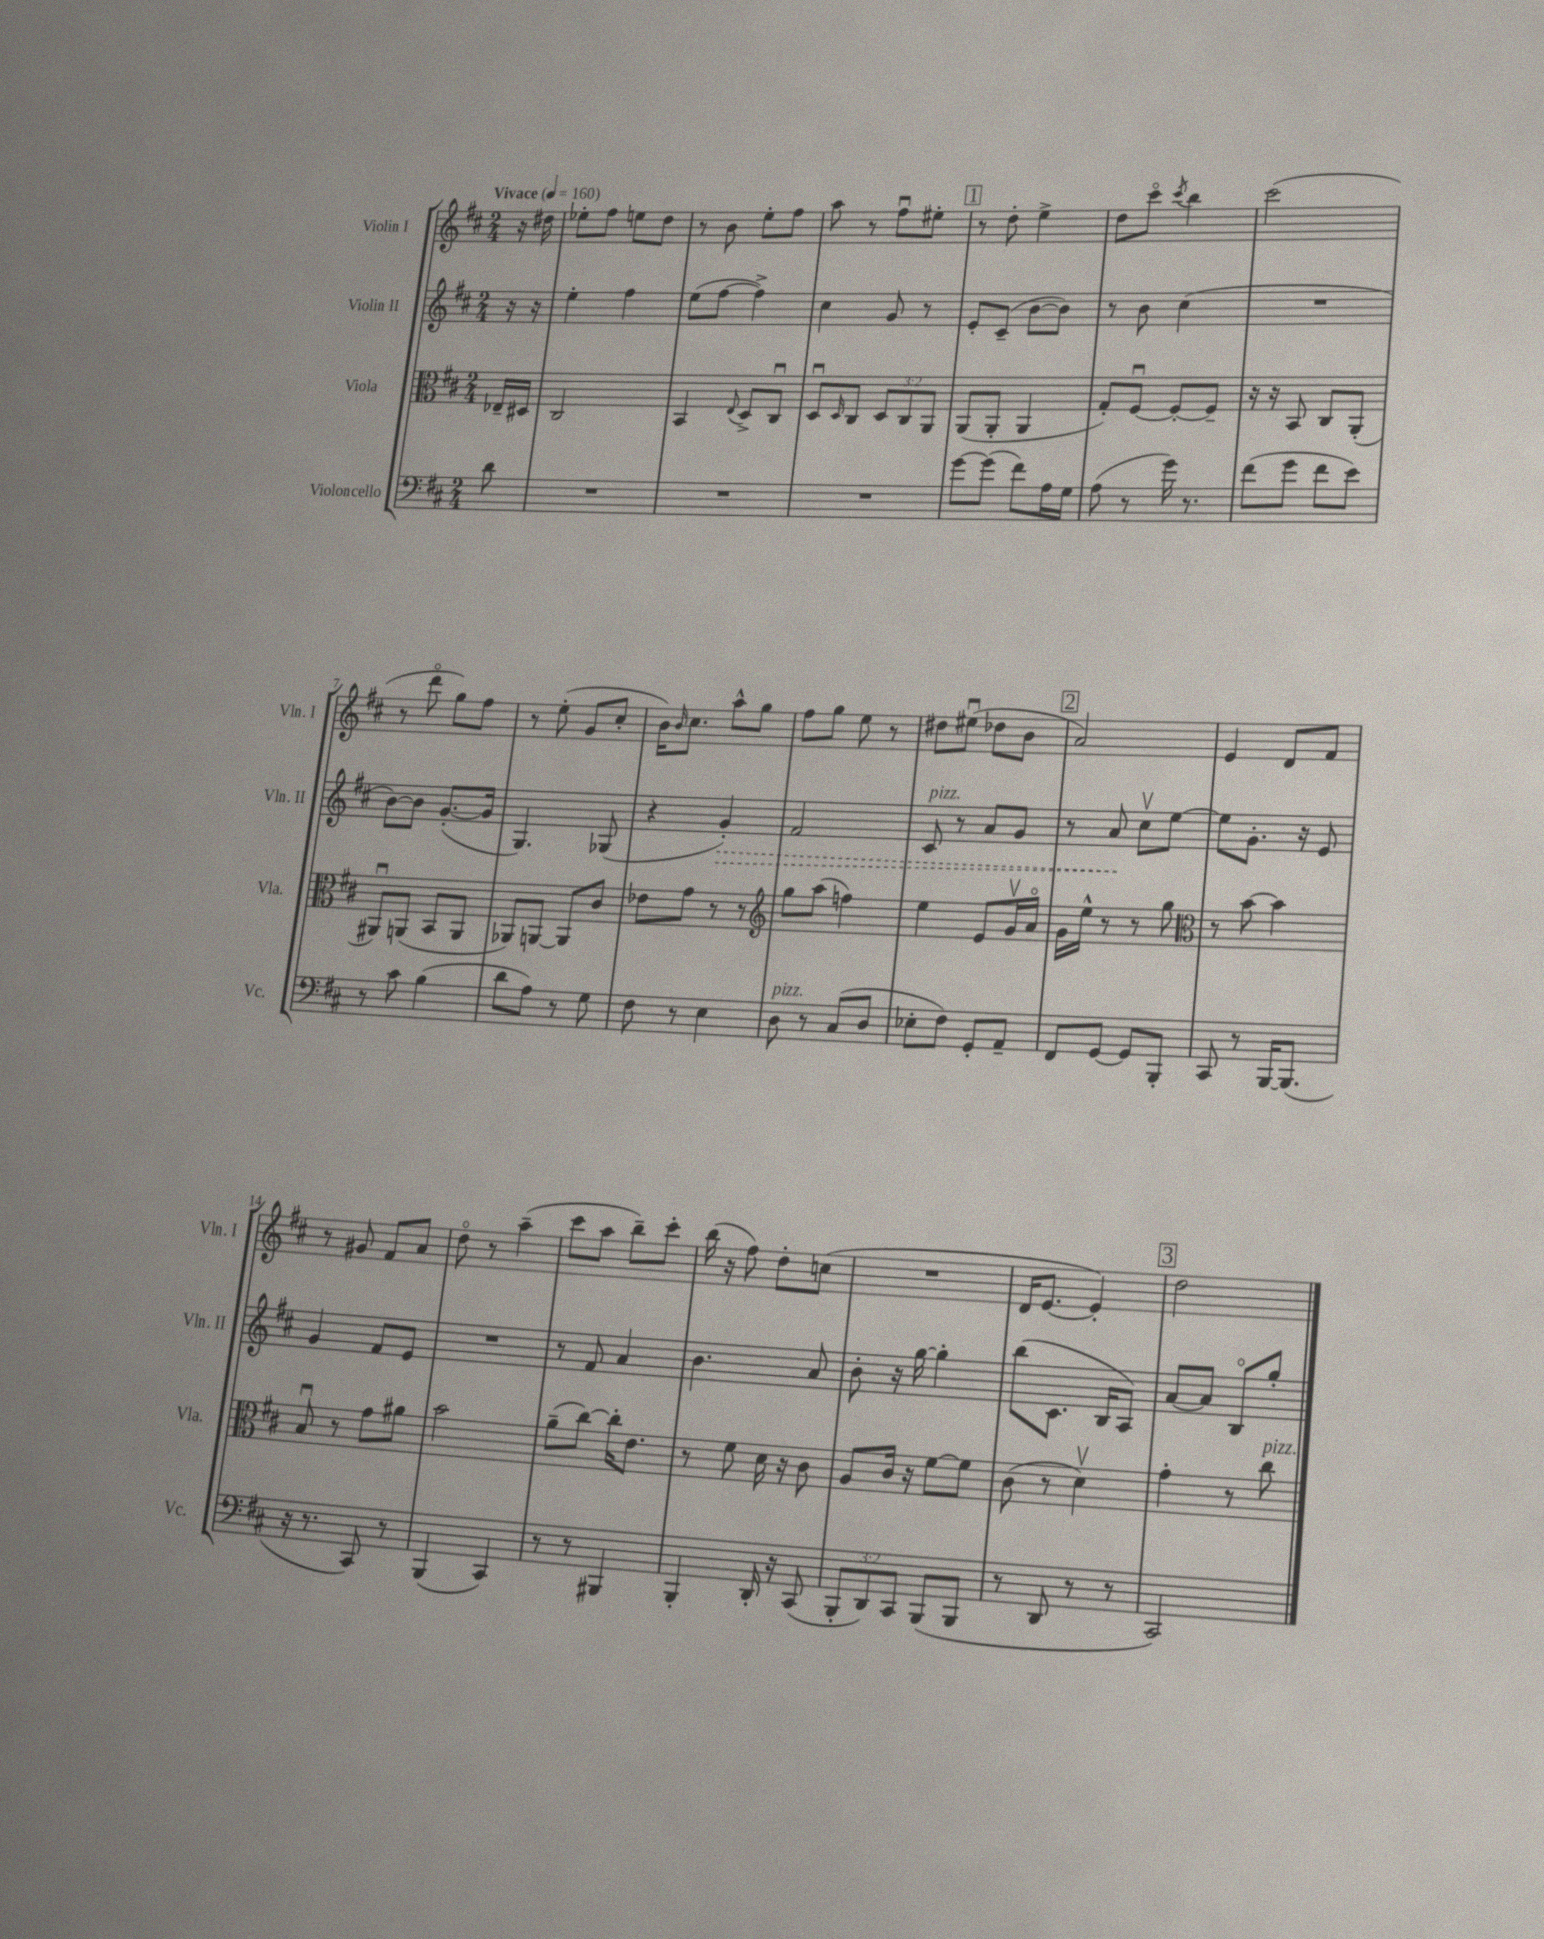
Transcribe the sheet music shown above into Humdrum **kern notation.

**kern	**kern	**kern	**kern
*staff4	*staff3	*staff2	*staff1
*clefF4	*clefC3	*clefG2	*clefG2
*k[f#c#]	*k[f#c#]	*k[f#c#]	*k[f#c#]
*M2/4	*M2/4	*M2/4	*M2/4
*MM160	*MM160	*MM160	*MM160
8d	16E-~	16r	16r
.	16D#	16r	16dd#
=	=	=	=
2r	2C#	4ee'	8ee-'
.	.	.	8ff#
.	.	4ff#	8ee
.	.	.	8dd
=	=	=	=
2r	4BB	(8ee	8r
.	.	[8ff#	8b
.	8qqE	.	.
.	8D^	4ff#^])	8ee'
.	8C#u	.	8ff#
=	=	=	=
2r	8Du	4cc#	8aa
.	16qqD	.	.
.	8C#	.	8r
.	12D	8g	8ff#u
.	12C#	.	.
.	.	8r	8ee#'
.	12AA	.	.
=	=	=	=
[8g	(8AA	8e'	8r
(8g]	8AA'	(8c#~	8dd'
8f#)	4AA	[8b	4ee^
16A	.	8b])	.
16G	.	.	.
=	=	=	=
(8A	8G')	8r	8dd
8r	[8F#u	8b	8ccc#o
.	.	.	8qccc#
16g)	8F#'_	(4cc#	4bb
8.r	.	.	.
.	8F#~]	.	.
=	=	=	=
(8f#	16r	2r	(2ccc#
.	16r	.	.
8g	8BB	.	.
8f#	8C#	.	.
8e)	(8AA'	.	.
=	=	=	=
8r	8AA#u)	[8b)	8r
8c#	(8AA	8b]	8dddo
(4B	8BB	([8.g'	8gg)
.	8AA	.	8ff#
.	.	16g]	.
=	=	=	=
8d	8AA-)	4.G)	8r
8A)	[8AA	.	(8ee'
8r	8AA]	.	8g
8G	8c#	(8G-	8cc#'
=	=	=	=
8F#	8e-	4r	16b)
.	.	.	16qqb
.	.	.	8.cc#
8r	8g	.	.
4E	8r	4g')	8aa^^
.	8r	.	8gg
=	=	=	=
*	*clefG2	*	*
8D	8gg	2f#	8ff#
8r	(8aa	.	8gg
(8C#	4ff)	.	8ee
8D	.	.	8r
=	=	=	=
8E-'	4ee	8c#	8dd#
8F#)	.	8r	(8ee#u
8GG'	8e	8a	8dd-
8AA~	16gv	8g	8b
.	16ao	.	.
=	=	=	=
8FF#	16g	8r	2a)
.	16ee^^	.	.
[8GG	8r	8a	.
8GG]	8r	8cc#v	.
8BBB'	8gg	[8ee	.
=	=	=	=
*	*clefC3	*	*
8CC#	8r	8ee]	4e
8r	[8b	8.g'	.
[16BBB	4b]	.	8d
(8.BBB]	.	16r	.
.	.	8e	8f#
=	=	=	=
16r	8Bu	4g	8r
8.r	.	.	.
.	8r	.	8g#
8CC#)	8g	8f#	8f#
8r	8a#	8e	8a
=	=	=	=
(4BBB	2b	2r	8ddo
.	.	.	8r
4CC#)	.	.	(4aa~
=	=	=	=
8r	(8a~	8r	8ccc#
8r	[8cc#)	8f#	8aa
4BBB#	16cc#']	4a	8bb~)
.	8.e	.	.
.	.	.	8ccc#'
=	=	=	=
4BBB'	8r	4.b	(16bb
.	.	.	16r
.	8f#	.	8ff#)
16DD'	16d	.	8dd'
16r	16r	.	.
(8CC#	8c#	8a	(8cc
=	=	=	=
12BBB'	8A	8b'	2r
12DD)	.	.	.
.	16c#	16r	.
12CC#	.	.	.
.	16r	[16gg	.
(8BBB	[8f#	4gg']	.
8BBB	8f#]	.	.
=	=	=	=
8r	(8c#	(8bb	16d
.	.	.	[8.e
8DD	8r	8.c#	.
8r	4dv)	.	4e'])
.	.	16B	.
8r	.	8A)	.
=	=	=	=
2CC#)	4g'	[8a	2dd
.	.	8a]	.
.	8r	8Bo	.
.	8cc#	8gg'	.
==	==	==	==
*-	*-	*-	*-
